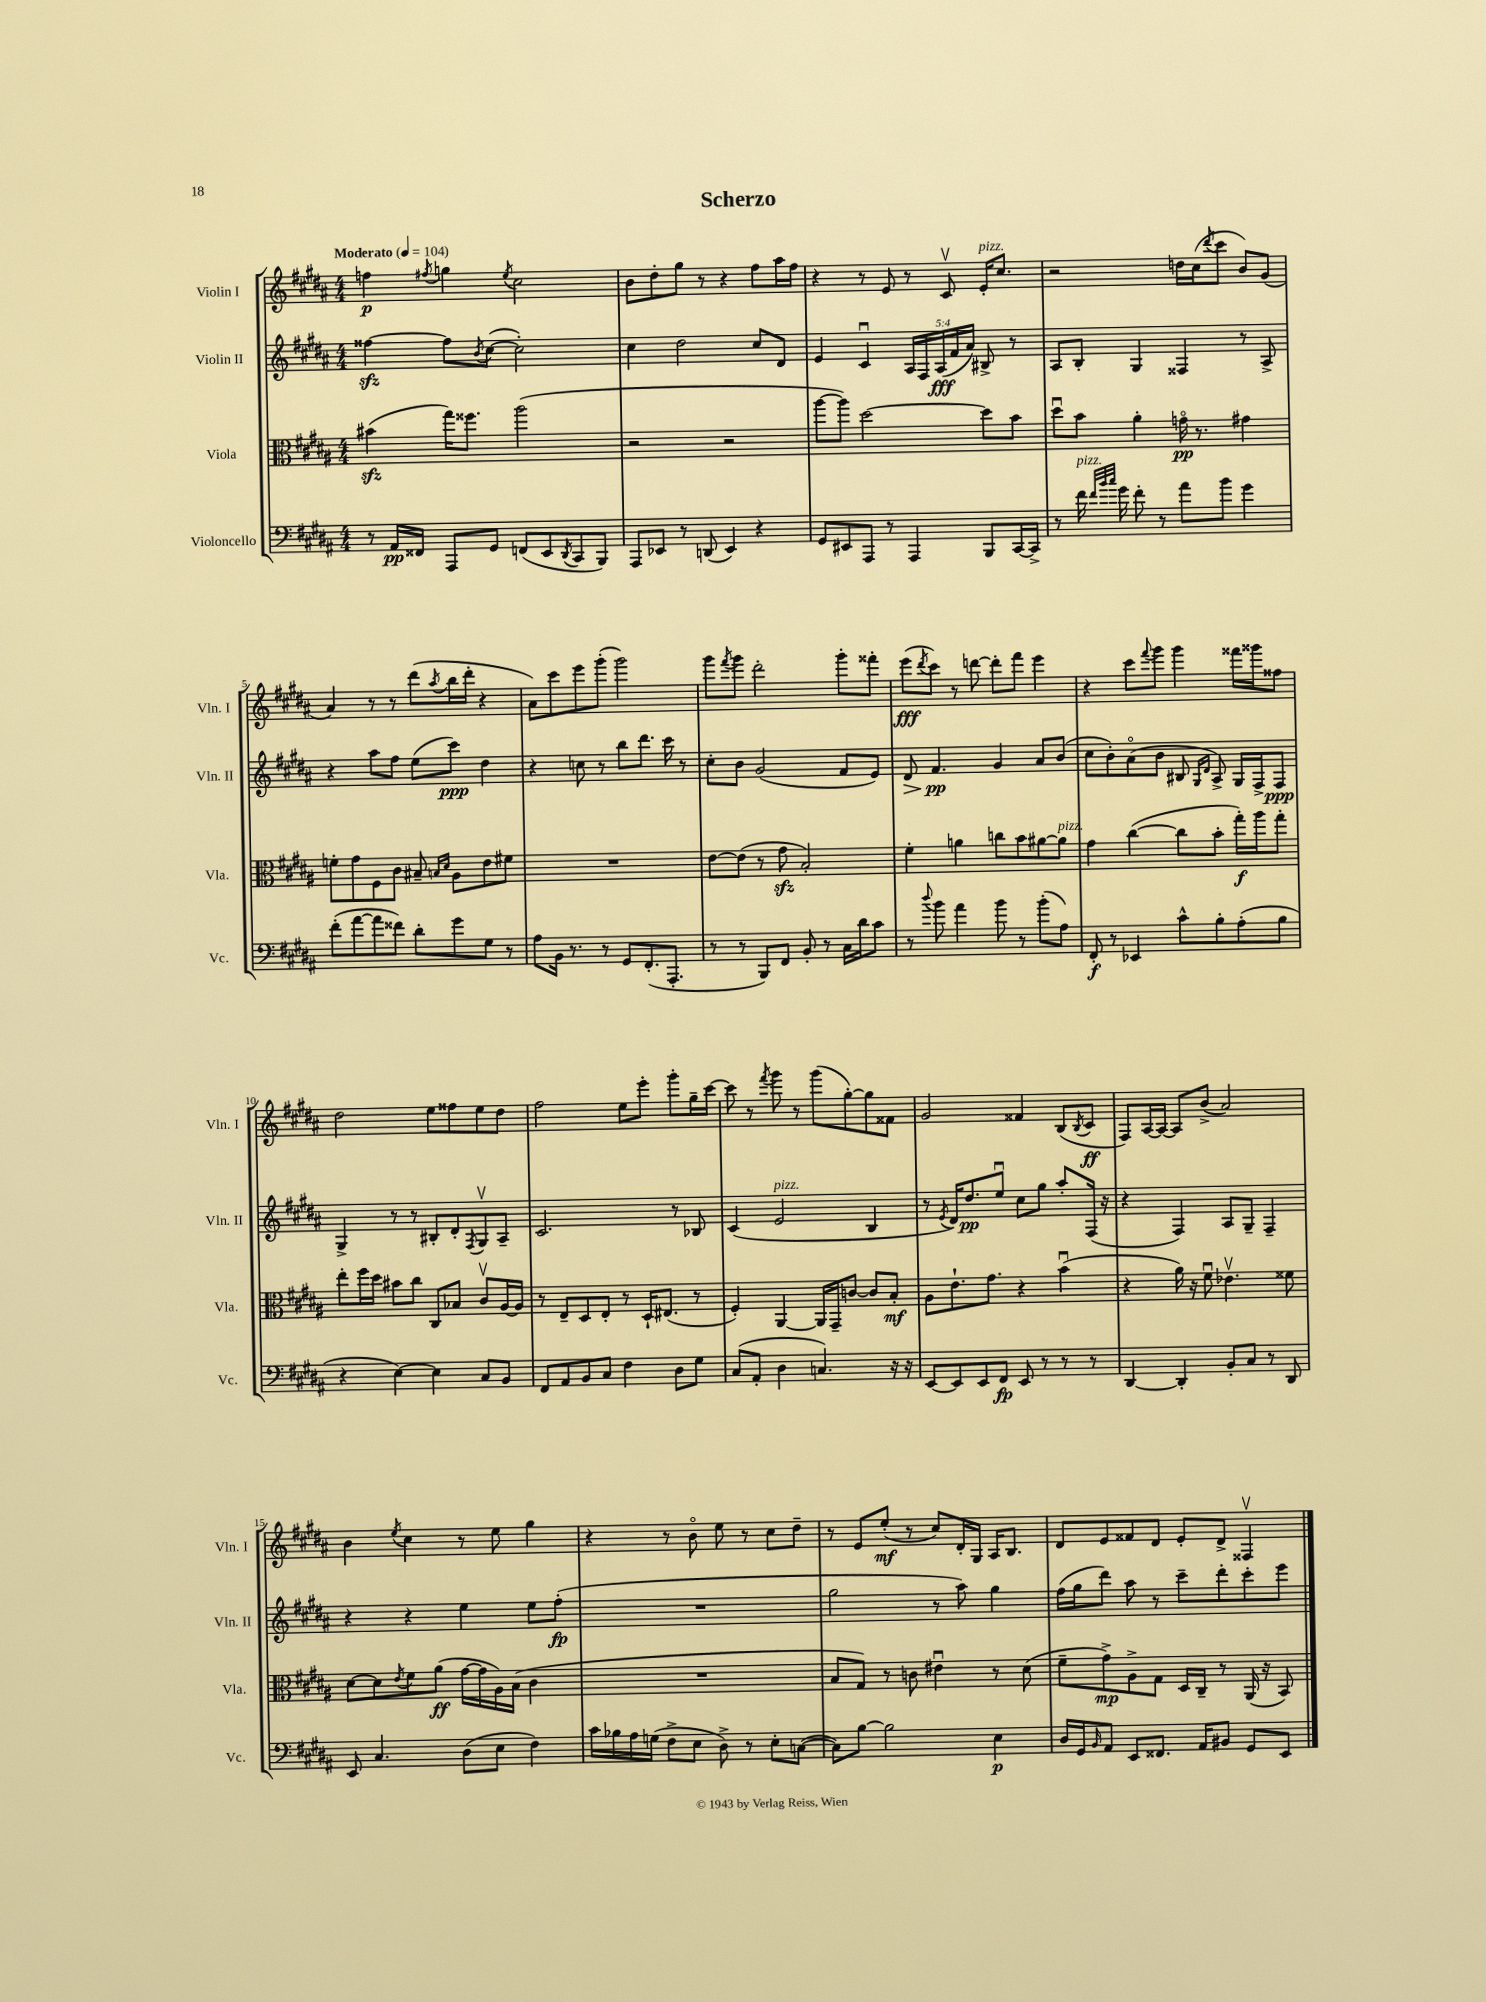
\header { title = "Scherzo" }
<<
\new StaffGroup <<
\new Staff = "s0" \with { instrumentName = "Violin I" shortInstrumentName = "Vln. I" } {
    \clef treble \key b \major \numericTimeSignature \time 4/4 \tempo "Moderato" 4 = 104
    f''4\p \acciaccatura { fis''8 } g''4 \acciaccatura { e''8 } cis''2 |
    b'8 dis''8-. gis''8 r8 r4 fis''8 ais''16 fis''16 |
    r4 r8 e'8 r8 cis'8\upbow e'16-.^\markup { \italic "pizz." } cis''8. |
    r2 d''16 cis''16( \acciaccatura { dis'''8 } cis'''8 b'8) gis'8( |
    ais'4) r8 r8 dis'''8( \acciaccatura { ais''8 } b''16 dis'''16-. r4 |
    ais'8) cis'''8 e'''8 gis'''8-.( gis'''2) |
    gis'''8 \acciaccatura { fis'''8 } gis'''8 dis'''2-. gis'''8-. fisis'''8-. |
    e'''8\fff( \acciaccatura { dis'''8 } cis'''8) r8 d'''8~ d'''8-. fis'''8 e'''4 |
    r4 cis'''8 \appoggiatura { fis'''8 } gis'''8 gis'''4 fisis'''16 gisis'''16 fisis''8 |
    dis''2 e''8 fisis''8 e''8 dis''8 |
    fis''2 e''8 e'''8-. gis'''8-. gis''16-- cis'''16~ |
    cis'''8 r8 \acciaccatura { fis'''8 } gis'''8 r8 gis'''8( gis''8~-.) gis''8 fisis'8 |
    gis'2 fisis'4 b8( \acciaccatura { b8 } cis'8\ff |
    fis8) ais16~ ais16~ ais8 b'8->( ais'2) |
    b'4 \acciaccatura { e''8 } cis''4 r8 e''8 gis''4 |
    r4 r8 b'8\flageolet e''8 r8 cis''8 dis''8-- |
    r8 e'8 e''8-.\mf( r8 cis''8) dis'16-. gis16 ais16 b8. |
    dis'8 e'8 fisis'8 dis'8 e'8-. dis'8-> fisis4\upbow \bar "|." |
}
\new Staff = "s1" \with { instrumentName = "Violin II" shortInstrumentName = "Vln. II" } {
    \clef treble \key b \major \numericTimeSignature \time 4/4 \override Staff.TupletNumber.text = #tuplet-number::calc-fraction-text
    fisis''4~\sfz fisis''8 \acciaccatura { b'8 } cis''8~( cis''2-.) |
    cis''4 dis''2 cis''8 dis'8 |
    e'4 cis'4\downbow \tuplet 5/4 { ais16 fis16 ais16\fff( fis'16 ais'16) } bis8-> r8 |
    ais8 b8-. gis4 fisis4 r8 ais8-> |
    r4 ais''8 fis''8 e''8( cis'''8\ppp) dis''4 |
    r4 c''8 r8 b''8 dis'''8. cis'''16 r8 |
    cis''8-. b'8 gis'2( fis'8 e'8) |
    dis'8\> fis'4.\pp\! gis'4 ais'8 b'8( |
    cis''8 b'8-.) ais'8\flageolet( b'8 bis8 \grace { gis16 dis'16 } ais8->) gis16 fis16-> fis8\ppp |
    gis4-> r8 r8 bis8-. dis'8-. \acciaccatura { fis8 } gis8\upbow ais8-- |
    cis'2. r8 bes8 |
    cis'4( e'2^\markup { \italic "pizz." } b4 |
    r8 \acciaccatura { e'8 } dis'16) dis''8.\pp e''8\downbow cis''8 gis''8 ais''8-. fis16( r16 |
    r4 fis4) ais8 gis8-- fis4-- |
    r4 r4 e''4 e''8 fis''8-.\fp( |
    R1 |
    gis''2 r8 ais''8) gis''4 |
    fis''16( gis''16 dis'''8) ais''8 r8 cis'''8-- dis'''8-. cis'''8-. e'''8 \bar "|." |
}
\new Staff = "s2" \with { instrumentName = "Viola" shortInstrumentName = "Vla." } {
    \clef alto \key b \major \numericTimeSignature \time 4/4
    bis'4\sfz( gis''16) fisis''8. ais''2( |
    r2 r2 |
    ais''8~ ais''8) dis''2~ dis''8 b'8 |
    dis''8\downbow b'8 ais'4-. g'16\flageolet\pp r8. gis'4 |
    f'8-. gis'8 fis8 cis'8 bis8-- \grace { b16 dis'16 } ais8 e'8 fis'8 |
    R1 |
    e'8~ e'8( r8 gis'8\sfz b2-.) |
    fis'4-. a'4 c''8 b'8 ais'8~ ais'8^\markup { \italic "pizz." } |
    gis'4 cis''4~( cis''8 b'8-. gis''16-.\f) ais''16 gis''8-. |
    e''8-. fis''16 dis''16 bis'8 cis''8 cis8 bes8 cis'8\upbow ais16~ ais16 |
    r8 e8-- dis8 e8-. r8 dis16-! eis8.( r8 |
    fis4-.) ais,4~ ais,16 gis,16-- c'8~ c'8 b8-.\mf |
    ais8 e'8.-! gis'8. r4 b'4\downbow( |
    r4 ais'16) r16 fis'8\downbow ees'4.\upbow fisis'8 |
    dis'8~ dis'8 \acciaccatura { e'8 } fis'8 ais'8\ff( gis'16~ gis'16 ais16) b16( cis'4 |
    R1 |
    b8 gis8) r8 c'8 eis'4\downbow r8 dis'8( |
    fis'8-- gis'8->\mp) ais8-> gis8 dis16 cis16-- r8 ais,16( r16 b,8) \bar "|." |
}
\new Staff = "s3" \with { instrumentName = "Violoncello" shortInstrumentName = "Vc." } {
    \clef bass \key b \major \numericTimeSignature \time 4/4
    r8 ais,16\pp fisis,16 ais,,8 gis,8 f,8( e,8 \acciaccatura { dis,8 } cis,8 b,,8) |
    ais,,8 ees,8 r8 d,8( ees,4) r4 |
    gis,8 eis,8 ais,,8 r8 ais,,4 b,,8 cis,16~ cis,16-> |
    r8 fis'16^\markup { \italic "pizz." } \grace { fis'32 b'32 cis''32 } gis'16 fis'8-. r8 ais'8 b'8 gis'4 |
    fis'8-.( ais'8~ ais'8 fisis'8) dis'8-. gis'8 gis8 r8 |
    ais8 b,16 r8. r8 gis,8 fis,8.-.( ais,,8.-. |
    r8 r8 b,,8) fis,8 b,8-. r8 cis16 dis'16 cis'8 |
    r8 \appoggiatura { dis''8 } b'8 ais'4 b'8 r8 b'8-.( ais8) |
    fis,8-.\f r8 ees,4 cis'8-^ b8-. ais8-.( b8 |
    r4 e4~) e4 cis8 b,8 |
    fis,8 ais,8 b,8 cis8 fis4 dis8 gis8 |
    cis8( ais,8-. dis4 c4.) r16 r16 |
    e,8~ e,8 e,8 fis,8\fp e,8 r8 r8 r8 |
    dis,4~ dis,4-. b,8-. cis8 r8 dis,8 |
    e,8 cis4. dis8( e8 fis4) |
    cis'16 bes16 ais16 g16( fis8-> e8 dis8->) r8 e8-. c8~( |
    c8) b8~ b2 e4\p |
    dis16 gis,16 \grace { b,16 } ais,8 e,8 fisis,8. ais,16 bis,8 gis,8 e,8 \bar "|." |
}
>>
>>
